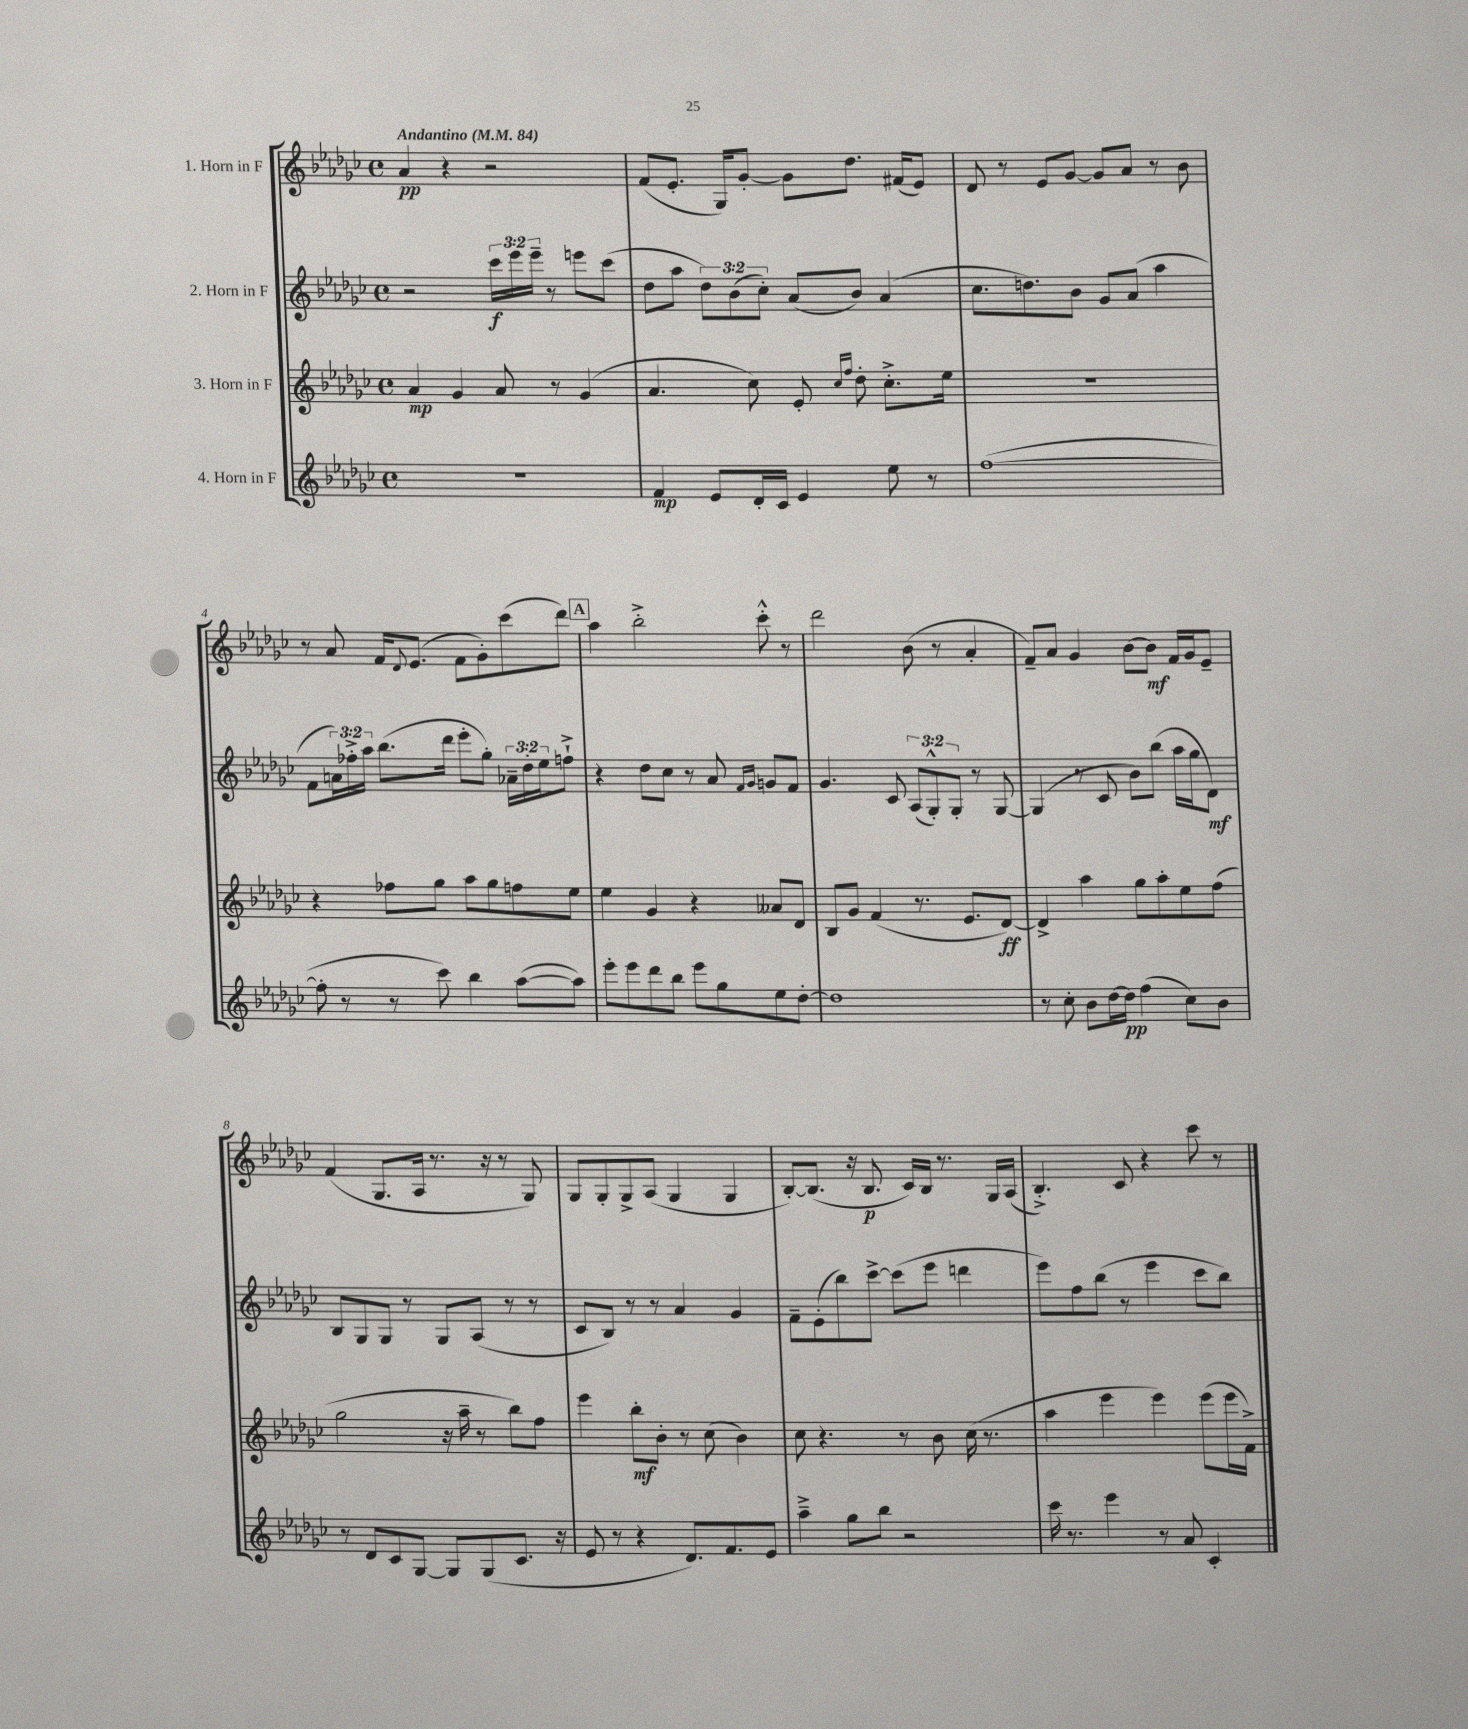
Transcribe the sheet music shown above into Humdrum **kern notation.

**kern	**dynam	**kern	**dynam	**kern	**dynam	**kern	**dynam
*part4	*part4	*part3	*part3	*part2	*part2	*part1	*part1
*staff4	*staff4	*staff3	*staff3	*staff2	*staff2	*staff1	*staff1
*I"4. Horn in F	*	*I"3. Horn in F	*	*I"2. Horn in F	*	*I"1. Horn in F	*
*clefG2	*	*clefG2	*	*clefG2	*	*clefG2	*
*k[b-e-a-d-g-c-]	*	*k[b-e-a-d-g-c-]	*	*k[b-e-a-d-g-c-]	*	*k[b-e-a-d-g-c-]	*
*M4/4	*	*M4/4	*	*M4/4	*	*M4/4	*
*met(c)	*	*met(c)	*	*met(c)	*	*met(c)	*
*MM84	*	*MM84	*	*MM84	*	*MM84	*
=1	=1	=1	=1	=1	=1	=1	=1
!	!	!	!	!	!	!LO:TX:a:B:t=Andantino	!
1r	.	4a-/	mp	2r	.	4a-/	pp
.	.	4g-/	.	.	.	4r	.
.	.	8a-/	.	24ccc-\LL	f	2r	.
.	.	.	.	24eee-\	.	.	.
.	.	.	.	24eee-~\JJ	.	.	.
.	.	8r	.	8r	.	.	.
.	.	(4g-/	.	8eeen\L	.	.	.
.	.	.	.	(8ccc-\J	.	.	.
=2	=2	=2	=2	=2	=2	=2	=2
4f/	mp	4.a-/	.	8dd-\L	.	(8f/L	.
.	.	.	.	8aa-\J	.	8.e-'/J	.
8e-/L	.	.	.	12dd-\L)	.	.	.
.	.	.	.	.	.	16G-/KL)	.
.	.	.	.	(12b-\	.	.	.
16d-'/L	.	8cc-\)	.	.	.	[8g-'/J	.
.	.	.	.	12cc-'\J)	.	.	.
16c-/JJ	.	.	.	.	.	.	.
4e-/	.	8e-'/	.	(8a-/L	.	8g-\L]	.
.	.	16qqcc-/LL	.	.	.	.	.
.	.	16qqff/JJ	.	.	.	.	.
.	.	8dd-'\	.	8b-/J)	.	8.dd-\J	.
8ee-\	.	8.cc-'^\L	.	(4a-/	.	.	.
.	.	.	.	.	.	(16f#X/KL	.
8r	.	.	.	.	.	8e-/J)	.
.	.	16ee-\Jk	.	.	.	.	.
=3	=3	=3	=3	=3	=3	=3	=3
([1ff	.	1r	.	8.cc-\L	.	8d-/	.
.	.	.	.	.	.	8r	.
.	.	.	.	8.ddn\)	.	.	.
.	.	.	.	.	.	8e-/L	.
.	.	.	.	8b-\J	.	[8g-/J	.
.	.	.	.	8g-/L	.	8g-/L]	.
.	.	.	.	(8a-/J	.	8a-/J	.
.	.	.	.	4aa-\	.	8r	.
.	.	.	.	.	.	8b-\	.
!!LO:LB:g=z
=4	=4	=4	=4	=4	=4	=4	=4
8ff'\]	.	4r	.	8f\L	.	8r	.
8r	.	.	.	24an\L)	.	8a-/	.
.	.	.	.	24ff-X'^\	.	.	.
.	.	.	.	24aa-\JJ	.	.	.
8r	.	8ff-X\L	.	(8.bb-\L	.	16f/KL	.
.	.	.	.	.	.	8qqd-/	.
.	.	.	.	.	.	(8.e-/J	.
8ccc-\)	.	8gg-\J	.	.	.	.	.
.	.	.	.	16ddd-\Jk	.	.	.
4bb-\	.	8aa-\L	.	8eee-'\L	.	8f\L	.
.	.	8gg-\	.	8gg-'\J)	.	8g-'\)	.
([8aa-\L	.	8ffn\	.	24a-X~\LL	.	(8ccc-\	.
.	.	.	.	24dd-'\	.	.	.
.	.	.	.	24ee-\J	.	.	.
8aa-\J])	.	8ee-\J	.	8ffn`^\J	.	8ddd-\J)	.
!!LO:REH:place=s1:t=A
=5	=5	=5	=5	=5	=5	=5	=5
8eee-'\L	.	4ee-\	.	4r	.	4aa-\	.
8eee-\	.	.	.	.	.	.	.
8ddd-\	.	4g-/	.	8dd-\L	.	2bb-'^\	.
8bb-\J	.	.	.	8cc-\J	.	.	.
8eee-\L	.	4r	.	8r	.	.	.
8gg-\	.	.	.	8a-/	.	.	.
.	.	.	.	16qqf/LL	.	.	.
.	.	.	.	16qqg-/JJ	.	.	.
8ee-\	.	8a--X/L	.	8gn/L	.	8ccc-'^^\	.
[8dd-'\J	.	8d-/J	.	8f/J	.	8r	.
=6	=6	=6	=6	=6	=6	=6	=6
1dd-]	.	8B-/L	.	4.g-/	.	2ddd-\	.
.	.	8g-/J	.	.	.	.	.
.	.	(4f/	.	.	.	.	.
.	.	.	.	8c-/	.	.	.
.	.	8.r	.	(12A-/L	.	(8b-\	.
.	.	.	.	12G-'^^/)	.	.	.
.	.	.	.	.	.	8r	.
.	.	.	.	12G-'/J	.	.	.
.	.	8.e-/L	.	.	.	.	.
.	.	.	.	8r	.	4a-'/	.
.	.	[8d-/J)	ff	[8G-/	.	.	.
=7	=7	=7	=7	=7	=7	=7	=7
8r	.	4d-^/]	.	(4G-/]	.	8f~/L)	.
8cc-'\	.	.	.	.	.	8a-/J	.
8b-\L	.	4aa-\	.	8r	.	4g-/	.
[16dd-\L	.	.	.	8c-/	.	.	.
16dd-\JJ]	pp	.	.	.	.	.	.
(4ff\	.	8gg-\L	.	8b-\L)	.	[8b-\L	.
.	.	8aa-'\	.	(8bb-\J	.	8b-\J]	mf
8cc-\L)	.	8ee-\	.	16aa-\LL	.	16f/LL	.
.	.	.	.	16gg-\J	.	16g-/J	.
8b-\J	.	(8ff\J	.	8d-\J)	mf	8e-~/J	.
!!LO:LB:g=z
=8	=8	=8	=8	=8	=8	=8	=8
8r	.	2gg-\	.	8B-/L	.	(4f/	.
8d-/L	.	.	.	8G-/	.	.	.
8c-/	.	.	.	8G-/J	.	8.G-/L	.
[8G-/J	.	.	.	8r	.	.	.
.	.	.	.	.	.	16A-/Jk	.
8G-/L]	.	16r	.	8G-/L	.	8.r	.
.	.	16aa-~\	.	.	.	.	.
(8G-/	.	8r	.	(8A-/J	.	.	.
.	.	.	.	.	.	16r	.
8.c-/J	.	8bb-\L)	.	8r	.	8r	.
.	.	8ff\J	.	8r	.	8G-/)	.
16r	.	.	.	.	.	.	.
=9	=9	=9	=9	=9	=9	=9	=9
8e-/	.	4eee-\	.	8c-/L	.	8G-/L	.
8r	.	.	.	8B-/J)	.	8G-'/	.
4r	.	8bb-'\L	mf	8r	.	8G-^/	.
.	.	8b-'\J	.	8r	.	(8A-/J	.
8.d-/L)	.	8r	.	4a-/	.	4G-/	.
.	.	(8cc-\	.	.	.	.	.
8.f/	.	.	.	.	.	.	.
.	.	4b-\)	.	4g-/	.	4G-/	.
8e-/J	.	.	.	.	.	.	.
=10	=10	=10	=10	=10	=10	=10	=10
4aa-~^\	.	8cc-\	.	8f~\L	.	[8B-'/L)	.
.	.	4.r	.	(8e-'\	.	(8.B-/J]	.
8gg-\L	.	.	.	8bb-\)	.	.	.
.	.	.	.	.	.	16r	.
8bb-\J	.	.	.	[8ccc-^\J	.	8.B-/	p
2r	.	8r	.	(8ccc-\L]	.	.	.
.	.	.	.	.	.	16c-/LL)	.
.	.	8b-\	.	8eee-\J	.	16B-/JJ	.
.	.	.	.	.	.	8.r	.
.	.	(16cc-\	.	4dddn\	.	.	.
.	.	8.r	.	.	.	.	.
.	.	.	.	.	.	16G-/LL	.
.	.	.	.	.	.	(16A-/JJ	.
=11	=11	=11	=11	=11	=11	=11	=11
16ccc-\	.	4aa-\	.	8eee-\L)	.	4.B-'^/)	.
8.r	.	.	.	.	.	.	.
.	.	.	.	8ff\	.	.	.
4eee-\	.	4eee-\	.	(8bb-\J	.	.	.
.	.	.	.	8r	.	8c-/	.
8r	.	4eee-\)	.	4eee-\	.	4r	.
8a-/	.	.	.	.	.	.	.
4c-'/	.	(8eee-\L	.	8ccc-\L	.	8ccc-\	.
.	.	16eee-\L	.	8bb-\J)	.	8r	.
.	.	16f^\JJ)	.	.	.	.	.
==	==	==	==	==	==	==	==
*-	*-	*-	*-	*-	*-	*-	*-
